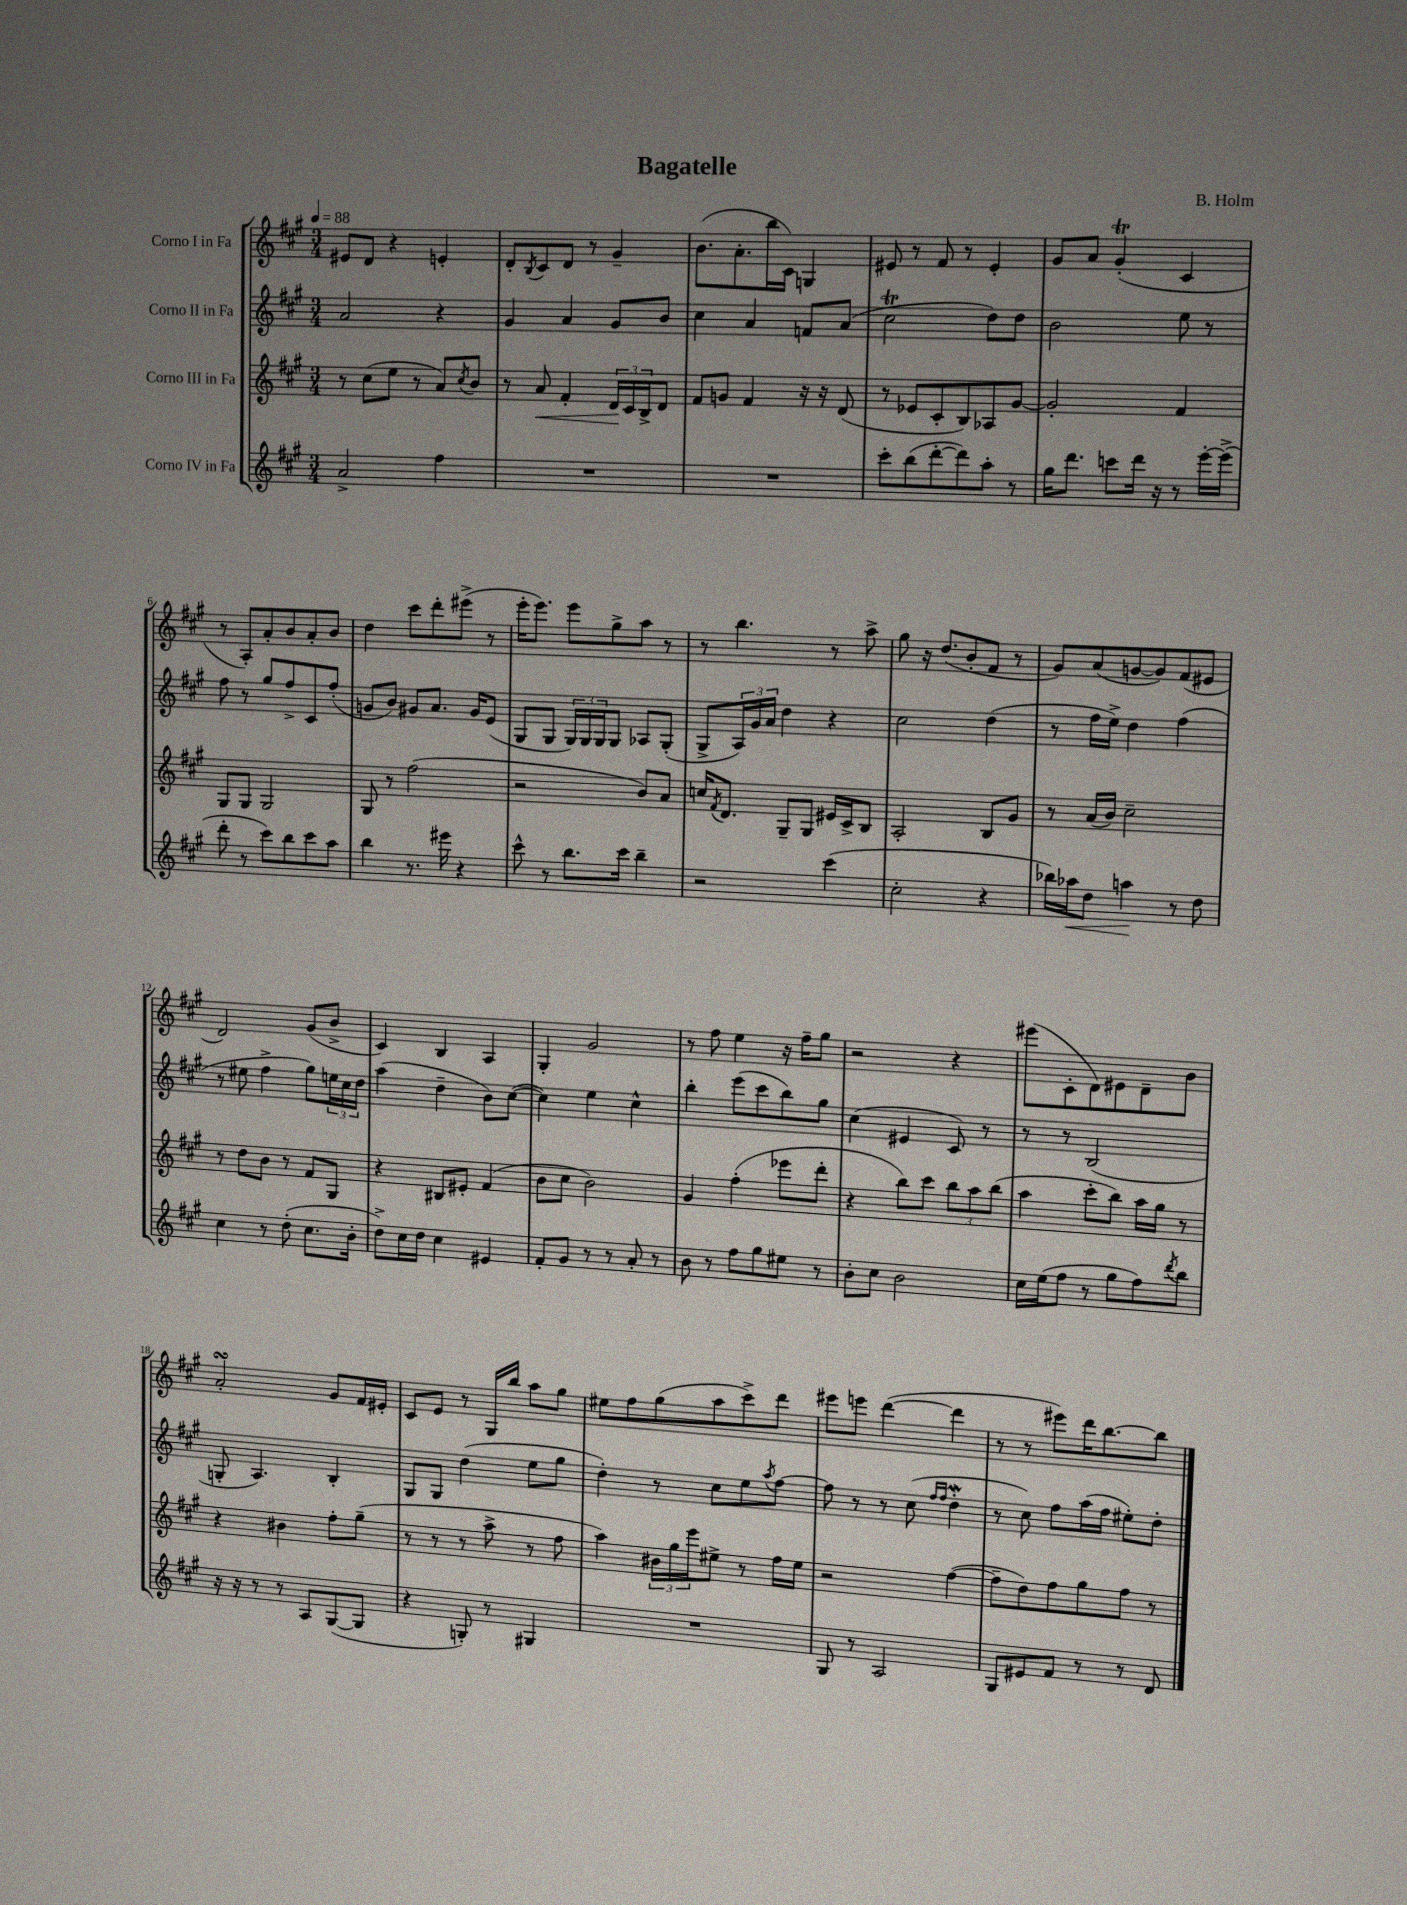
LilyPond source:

\header { title = "Bagatelle" composer = "B. Holm" }
<<
\new StaffGroup <<
\new Staff = "s0" \with { instrumentName = "Corno I in Fa" } {
    \clef treble \key a \major \numericTimeSignature \time 3/4 \tempo 4 = 88
    eis'8 d'8 r4 e'4-. |
    d'8-. \acciaccatura { b8 } cis'8 d'8 r8 gis'4-- |
    b'8.( a'8.-. b''16 cis'16) g4 |
    eis'8 r8 fis'8 r8 eis'4-. |
    gis'8 a'8 gis'4-.\trill( cis'4 |
    r8 a8-.) a'8-. b'8 a'8-. b'8 |
    d''4 cis'''8 d'''8-. eis'''8->( r8 |
    e'''16-. e'''8.) e'''8 gis''8-> a''8 r8 |
    r8 b''4. r8 a''8-> |
    gis''8 r16 d''8.( b'8-. fis'8 r8 |
    gis'8) a'8( g'8~ g'8) fis'8( eis'8 |
    d'2) gis'8( b'8-> |
    cis'4) b4 a4 |
    gis4-. gis'2 |
    r8 fis''8 e''4 r16 fis''16-- gis''8 |
    r2 r4 |
    eis'''8( cis'8-. d'8) eis'8 d'8-- b'8 |
    a'2-.\turn gis'8 fis'16 eis'16-. |
    cis'8 e'8 r8 gis16 b''16 a''8 gis''8 |
    eis''8 fis''8 gis''8( a''8 cis'''8->) d'''8 |
    eis'''8 e'''8 d'''4~( d'''4 |
    r8 r8 eis'''8) d'''16 b''8.~ b''8 \bar "|." |
}
\new Staff = "s1" \with { instrumentName = "Corno II in Fa" } {
    \clef treble \key a \major \numericTimeSignature \time 3/4
    a'2 r4 |
    gis'4 a'4 gis'8 b'8 |
    cis''4 a'4 f'8 a'8( |
    cis''2\trill d''8) d''8 |
    b'2 e''8 r8 |
    fis''8 r8 gis''8 fis''8-> cis'8 fis''8-.( |
    g'8 b'8) gis'8 a'8. gis'16 e'8( |
    gis8 gis8 \tuplet 3/2 { gis16) gis16 gis16 } gis8 aes8 gis8-.( |
    gis8-> \tuplet 3/2 { a16) gis'16 a'16 } d''4 r4 |
    cis''2 d''4( |
    r8 fis''16 e''16->) d''4 fis''4( |
    r8 eis''8 fis''4-> gis''8) \tuplet 3/2 { e''16 cis''16 d''16 } |
    a''4( d''4-- b'8) cis''8~( |
    cis''4) e''4 cis''4-^ |
    b''4-. e'''8( cis'''8 b''8) gis''8 |
    cis''4( eis'4 cis'8) r8 |
    r8 r8 b2( |
    g8-. a4.) b4-. |
    gis8 gis8 d''4( e''8 gis''8 |
    d''4-.) r8 cis''8 e''8 \acciaccatura { a''8 } fis''8~ |
    fis''8 r8 r8 cis''8( \grace { fis''16 fis''16 } d''4-.\mordent |
    r8 cis''8) fis''8 a''16( fis''16 eis''8-.) d''8-. \bar "|." |
}
\new Staff = "s2" \with { instrumentName = "Corno III in Fa" } {
    \clef treble \key a \major \numericTimeSignature \time 3/4
    r8 cis''8( e''8 r8 a'8) \acciaccatura { cis''8 } b'8 |
    r8 a'8\< fis'4-. \tuplet 3/2 { d'16\! cis'16 b16-> } d'8 |
    fis'8 g'8 fis'4 r16 r16 d'8( |
    r8 ees'8 cis'8-. b8) aes8 gis'8~ |
    gis'2-. fis'4 |
    gis8 gis8 gis2 |
    gis8 r8 fis''2( |
    r2 b'8) a'8 |
    c''16 \acciaccatura { fis'8 } d'8. gis8-- gis8 eis'16 cis'16-> b8 |
    a2-. b8 gis'8 |
    r8 a'16( b'16) cis''2-- |
    r8 d''8 b'8 r8 fis'8 gis8 |
    r4 bis8 eis'8-. fis'4( |
    b'8 cis''8 b'2) |
    gis'4 fis''4-.( ees'''8 d'''8-. |
    r4 b''8) cis'''8 \tuplet 3/2 { b''8 a''8 b''8( } |
    a''4 cis'''8-. b''8) a''16 gis''16 r8 |
    r4 bis'4 fis''8-. gis''8--( |
    r8 r8 r8 a''8-> r8 fis''8 |
    a''4) \tuplet 3/2 { bis'16 gis''16 e'''16 } eis''8-> r8 fis''16 eis''16 |
    r2 fis''4~( |
    fis''8-- d''8) fis''8 gis''8 fis''8 r8 \bar "|." |
}
\new Staff = "s3" \with { instrumentName = "Corno IV in Fa" } {
    \clef treble \key a \major \numericTimeSignature \time 3/4
    a'2-> fis''4 |
    R2. |
    R2. |
    cis'''8-. b''8( d'''8~-. d'''8) a''8-. r8 |
    gis''16 d'''8. c'''8 d'''16 r16 r8 e'''16~-. e'''16->( |
    d'''8-. r8 cis'''8) b''8 cis'''8 a''8 |
    b''4 r8. eis'''16 r4 |
    cis'''8-^ r8 b''8. cis'''16 b''4-- |
    r2 cis'''4( |
    cis''2-. r4 |
    bes''16) aes''16\< d''8 a''4\! r8 d''8 |
    cis''4 r8 d''8-.( cis''8. b'16-. |
    d''8->) cis''16 d''16 cis''4 eis'4 |
    fis'8-. gis'8 r8 r8 a'8-. r8 |
    b'8 r8 fis''8 gis''8 eis''8 r8 |
    b'8-. cis''8 b'2 |
    cis''16 e''16( fis''8 r8 gis''8 fis''8) \acciaccatura { d'''8 } b''8 |
    r16 r16 r8 r8 a8 gis8~( gis8 |
    r4 g8-.) r8 gis4 |
    R2. |
    gis8 r8 a2 |
    gis8 eis'8 fis'8 r8 r8 d'8 \bar "|." |
}
>>
>>
